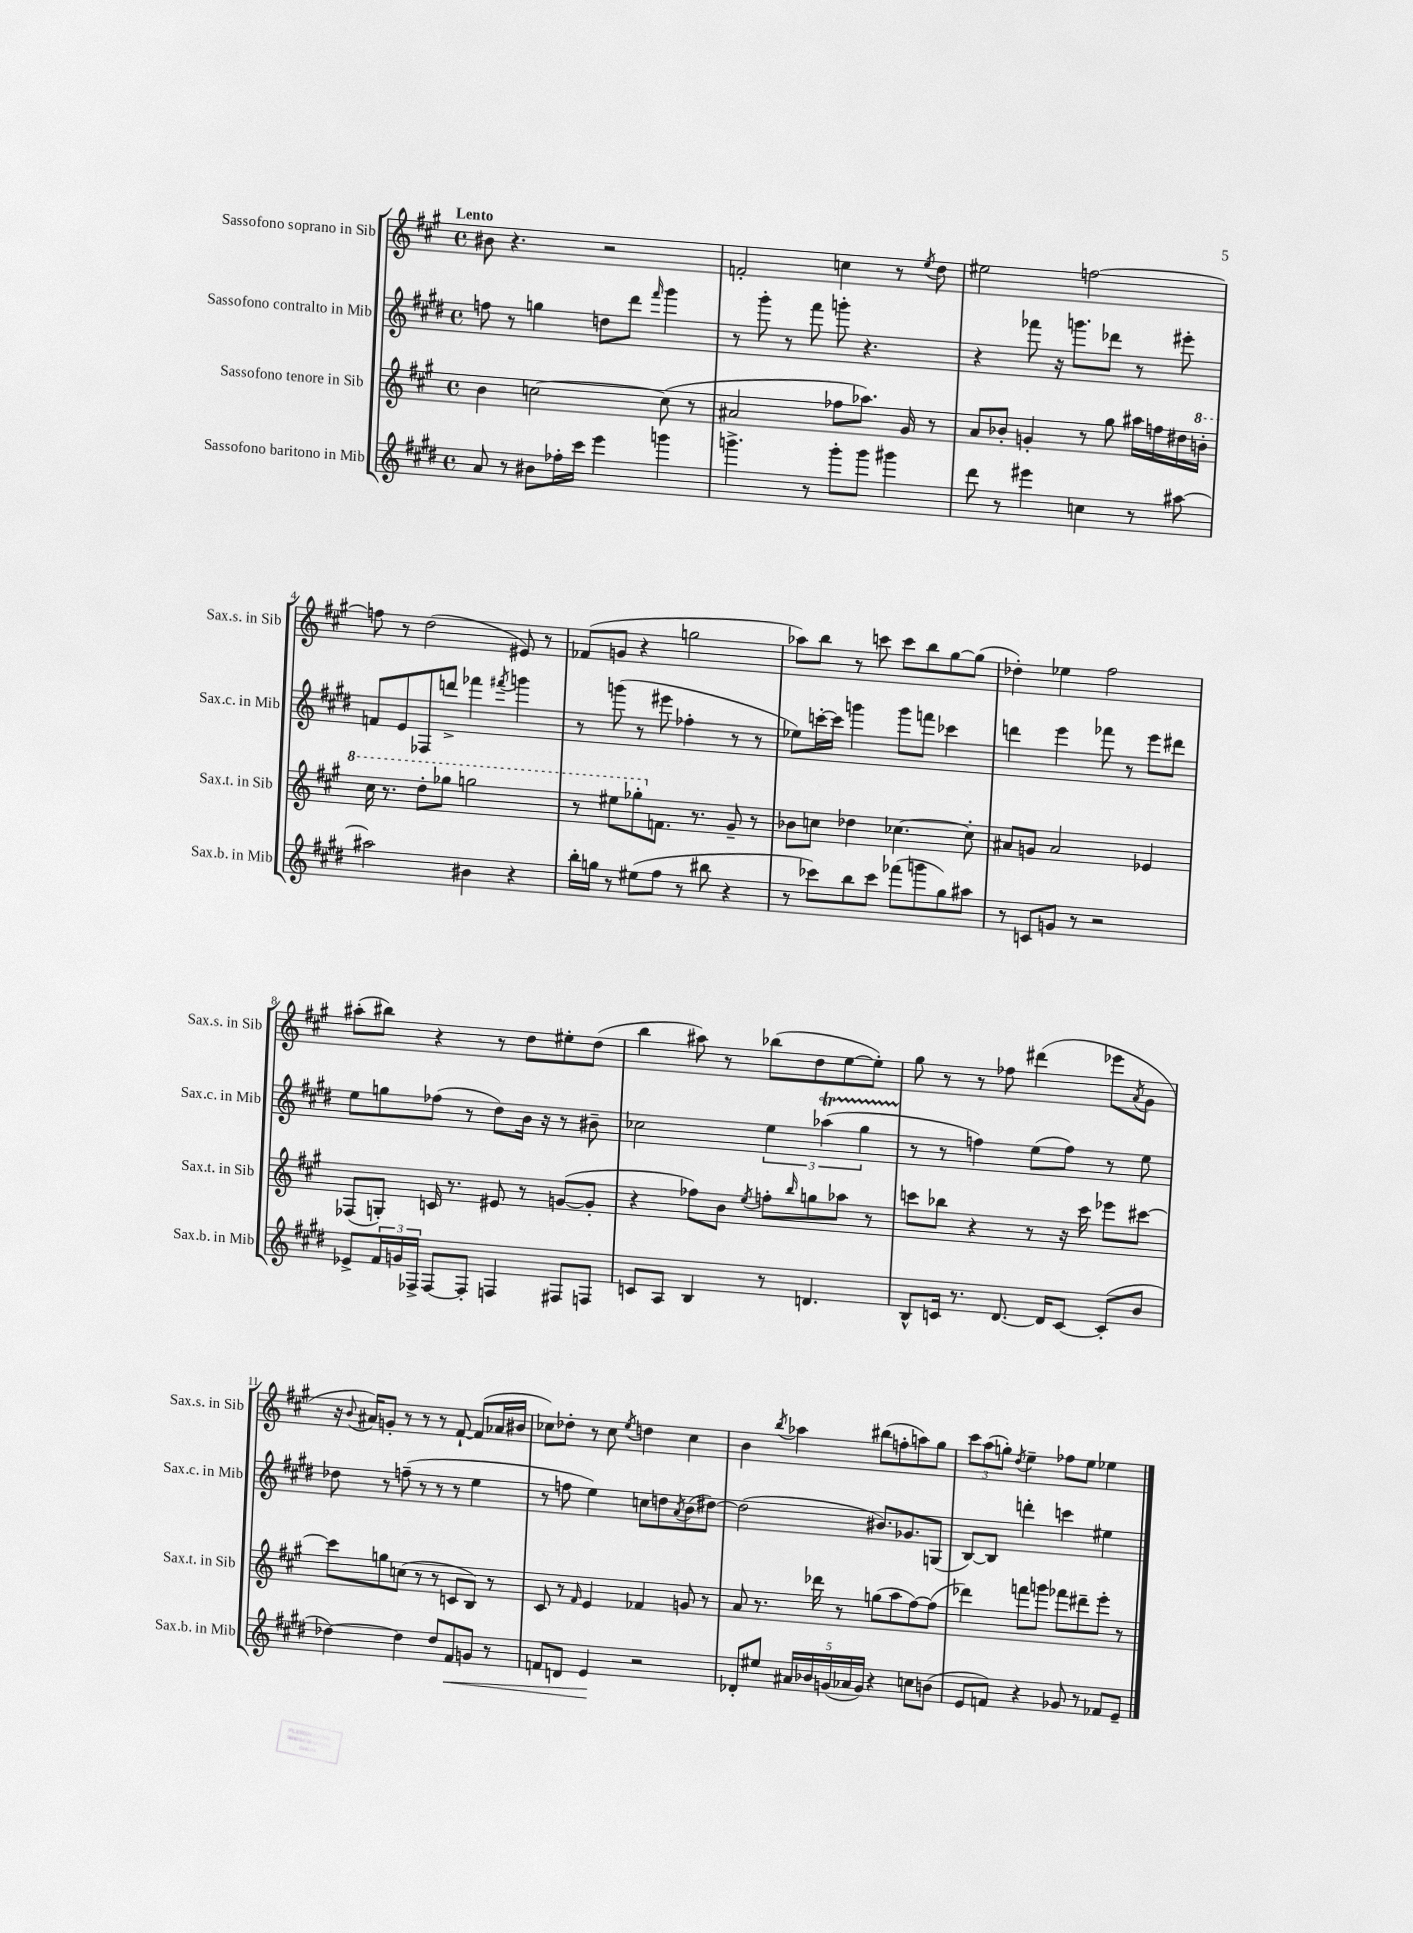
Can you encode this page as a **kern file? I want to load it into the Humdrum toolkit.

**kern	**kern	**kern	**kern
*staff4	*staff3	*staff2	*staff1
*clefG2	*clefG2	*clefG2	*clefG2
*k[f#c#g#d#]	*k[f#c#g#]	*k[f#c#g#d#]	*k[f#c#g#]
*M4/4	*M4/4	*M4/4	*M4/4
*met(c)	*met(c)	*met(c)	*met(c)
8a/	4b\	8ff\	8b#\
8r	.	8r	4.r
8b#\L	[2cc\	4gg\	.
16ff-'\L	.	.	.
16ccc#\JJ	.	.	.
4eee\	.	8dd\L	2r
.	.	8ddd#\J	.
.	.	16qqfff#/	.
4ggg\	(8cc\]	4ggg#\	.
.	8r	.	.
=	=	=	=
4.ggg^\	2a#/	8r	2f'/
.	.	8ggg#'\	.
.	.	8r	.
8r	.	8fff#\	.
8ggg'\L	8ff-\L	8ggg'\	4cc\
8ggg\J	8.aa-\J)	4.r	.
4ggg#\	.	.	8r
.	16g#/	.	.
.	.	.	8qee/
.	8r	.	8dd\
=	=	=	=
8ddd#\	8a/L	4r	2ee#\
8r	8b-'/J	.	.
4eee#\	4g'/	8fff-\	.
.	.	16r	.
.	.	8.ggg\L	.
4cc\	8r	.	[2ff\
.	8gg#\	8ddd-\J	.
8r	16aa#\LL	8r	.
.	16ff\	.	.
[8aa#\	16dd#\	8eee#'\	.
.	16bb'\JJ	.	.
=	=	=	=
2aa#\]	16ccc#\	8f/L	8ff\]
.	8.r	.	.
.	.	8e/	8r
.	8ddd'\L	8F-/	(2dd\
.	8ggg-\J	8ddd^/J	.
4b#\	2ggg\	4fff-\	.
.	.	8qfff#/	.
4r	.	4ggg\	8e#/)
.	.	.	8r
=	=	=	=
16bb'\LL	8r	8r	(8f-/L
16gg\JJ	.	.	.
8r	8eee#\L	(8ggg\	8g/J
(8ee#\L	8ggg-'\	8r	4r
8ff#\J	8.f\J	8eee#\	.
8r	.	4ff-'\	2gg\
.	8.r	.	.
8bb#\	.	.	.
4r	8g#~/	8r	.
.	8r	8r	.
=	=	=	=
8r	8b-\L	8ee-\L)	8aa-\L)
8ccc-\L)	8cc\J	[16ccc'\L	8bb\J
.	.	16ccc\]JJ	.
8bb\	4dd-\	4ggg\	8r
8ccc-\J	.	.	8ccc\
(8fff-\L	[4.cc-\	8ggg\L	8ccc\L
8ggg\	.	8fff\J	8bb\
8gg#\)	.	4ccc-\	[8gg#\
8aa#\J	8cc-'\]	.	(8gg#\]J
=	=	=	=
8r	8a#/L	4ddd\	4dd-'\)
8c/L	8g/J	.	.
8g/J	2a#/	4eee\	4ee-\
8r	.	.	.
2r	.	8fff-\	2ff#\
.	.	8r	.
.	4e-/	8eee\L	.
.	.	8ddd#\J	.
=	=	=	=
8e-^/L	(8F-/L	8ee\L	(8aa#'\L
24f#/L	8G'/J)	8gg\	8bb#\J)
24g/	.	.	.
24F-^/JJ	.	.	.
[8F-/L	16c/	(8ff-\J	4r
.	8.r	.	.
8F-'/]J	.	8r	.
4F/	8e#/	8dd#\L)	8r
.	8r	16b\Jk	8dd\L
.	.	16r	.
8F#/L	([8g/L	8r	8ee#'\
8F/J	8g'/]J	8b#~\	(8dd\J
=	=	=	=
8c/L	4r	2cc-\	4bb\
8A/J	.	.	.
4B/	8ff-\L)	.	8aa#\)
.	8b\J	.	8r
.	8qee/	.	.
8r	8ff'\L	6ee\	(8bb-\L
.	16qqbb/	.	.
4.d/	8gg\	.	8dd\
.	.	(6aa-\	.
.	8aa-\J	.	[8ee\
.	.	6gg#\	.
.	8r	.	8ee'\]J)
=	=	=	=
8B^^/L	8ccc\L	8r	8gg#\
16c/Jk	8bb-\J	8r	8r
8.r	.	.	.
.	4r	4ff\)	8r
[8.d#/	.	.	8ff-\
.	8r	(8ee\L	(4ddd#\
16d#/]LK	.	.	.
[8c/J	16r	8ff\J)	.
.	16ccc\	.	.
(8c'/]L	8eee-\L	8r	8eee-\L
.	.	.	8qa/
8b/J	[8ccc#\J	8ee\	8g#\J
=	=	=	=
[4dd-\)	8ccc#\]L	8dd-\	16r
.	.	.	8qqb/
.	.	.	16a#/LK)
.	8gg\	8r	8g'/J
4dd-\]	(8cc\J	(8ff~\	8r
.	8r	8r	8r
8dd-/L	8r	8r	8r
8f#/	8c/L	8r	[8f#`/
8g/J	8B/J)	4ee\	(8f#/]L
8r	8r	.	16a-/L
.	.	.	16b#/JJ
=	=	=	=
8f/L	8c#/	8r	8cc-\L)
8d/J	8r	8ff\	8dd-'\J
.	16qqf#/	.	.
4e/	4e/	4ee\)	8r
.	.	.	8cc-\
.	.	.	8qee/
2r	4f-/	8cc\L	4dd\
.	.	8dd\	.
.	.	8qa/	.
.	8g/	(8b\	4cc-\
.	8r	[8dd#\J)	.
=	=	=	=
8d-'/L	8a/	(2dd#\]	4b\
8ee#/J	8.r	.	.
.	.	.	8qbb/
20a#/LL	.	.	4aa-\
20b-/	.	.	.
.	16ddd-\	.	.
(20g/	.	.	.
.	8r	.	.
20a-/	.	.	.
20g/JJ)	.	.	.
4r	(8gg\L	8.b#/L)	(8bb#\L
.	8aa\	.	8ff'\
.	.	8.g-/	.
8cc\L	[8ff#\)	.	8aa\)
(8b\J	(8ff#\]J	(8G/J	8gg#\J
=	=	=	=
8e/L	4ddd-\)	[8B/L)	12ccc#\L
.	.	.	(12aa\
8f/J)	.	8B/]J	.
.	.	.	12gg'\J)
.	.	.	8qdd/
4r	8fff\L	4ddd'\	4ee~\
.	8ggg\J	.	.
8g-/	8fff-\L	4ccc\	8ff-\L
8r	8ddd#~\	.	8ee\J
8f-/L	8eee'\J	4ee#\	4ee-\
8e~/J	8r	.	.
==	==	==	==
*-	*-	*-	*-
